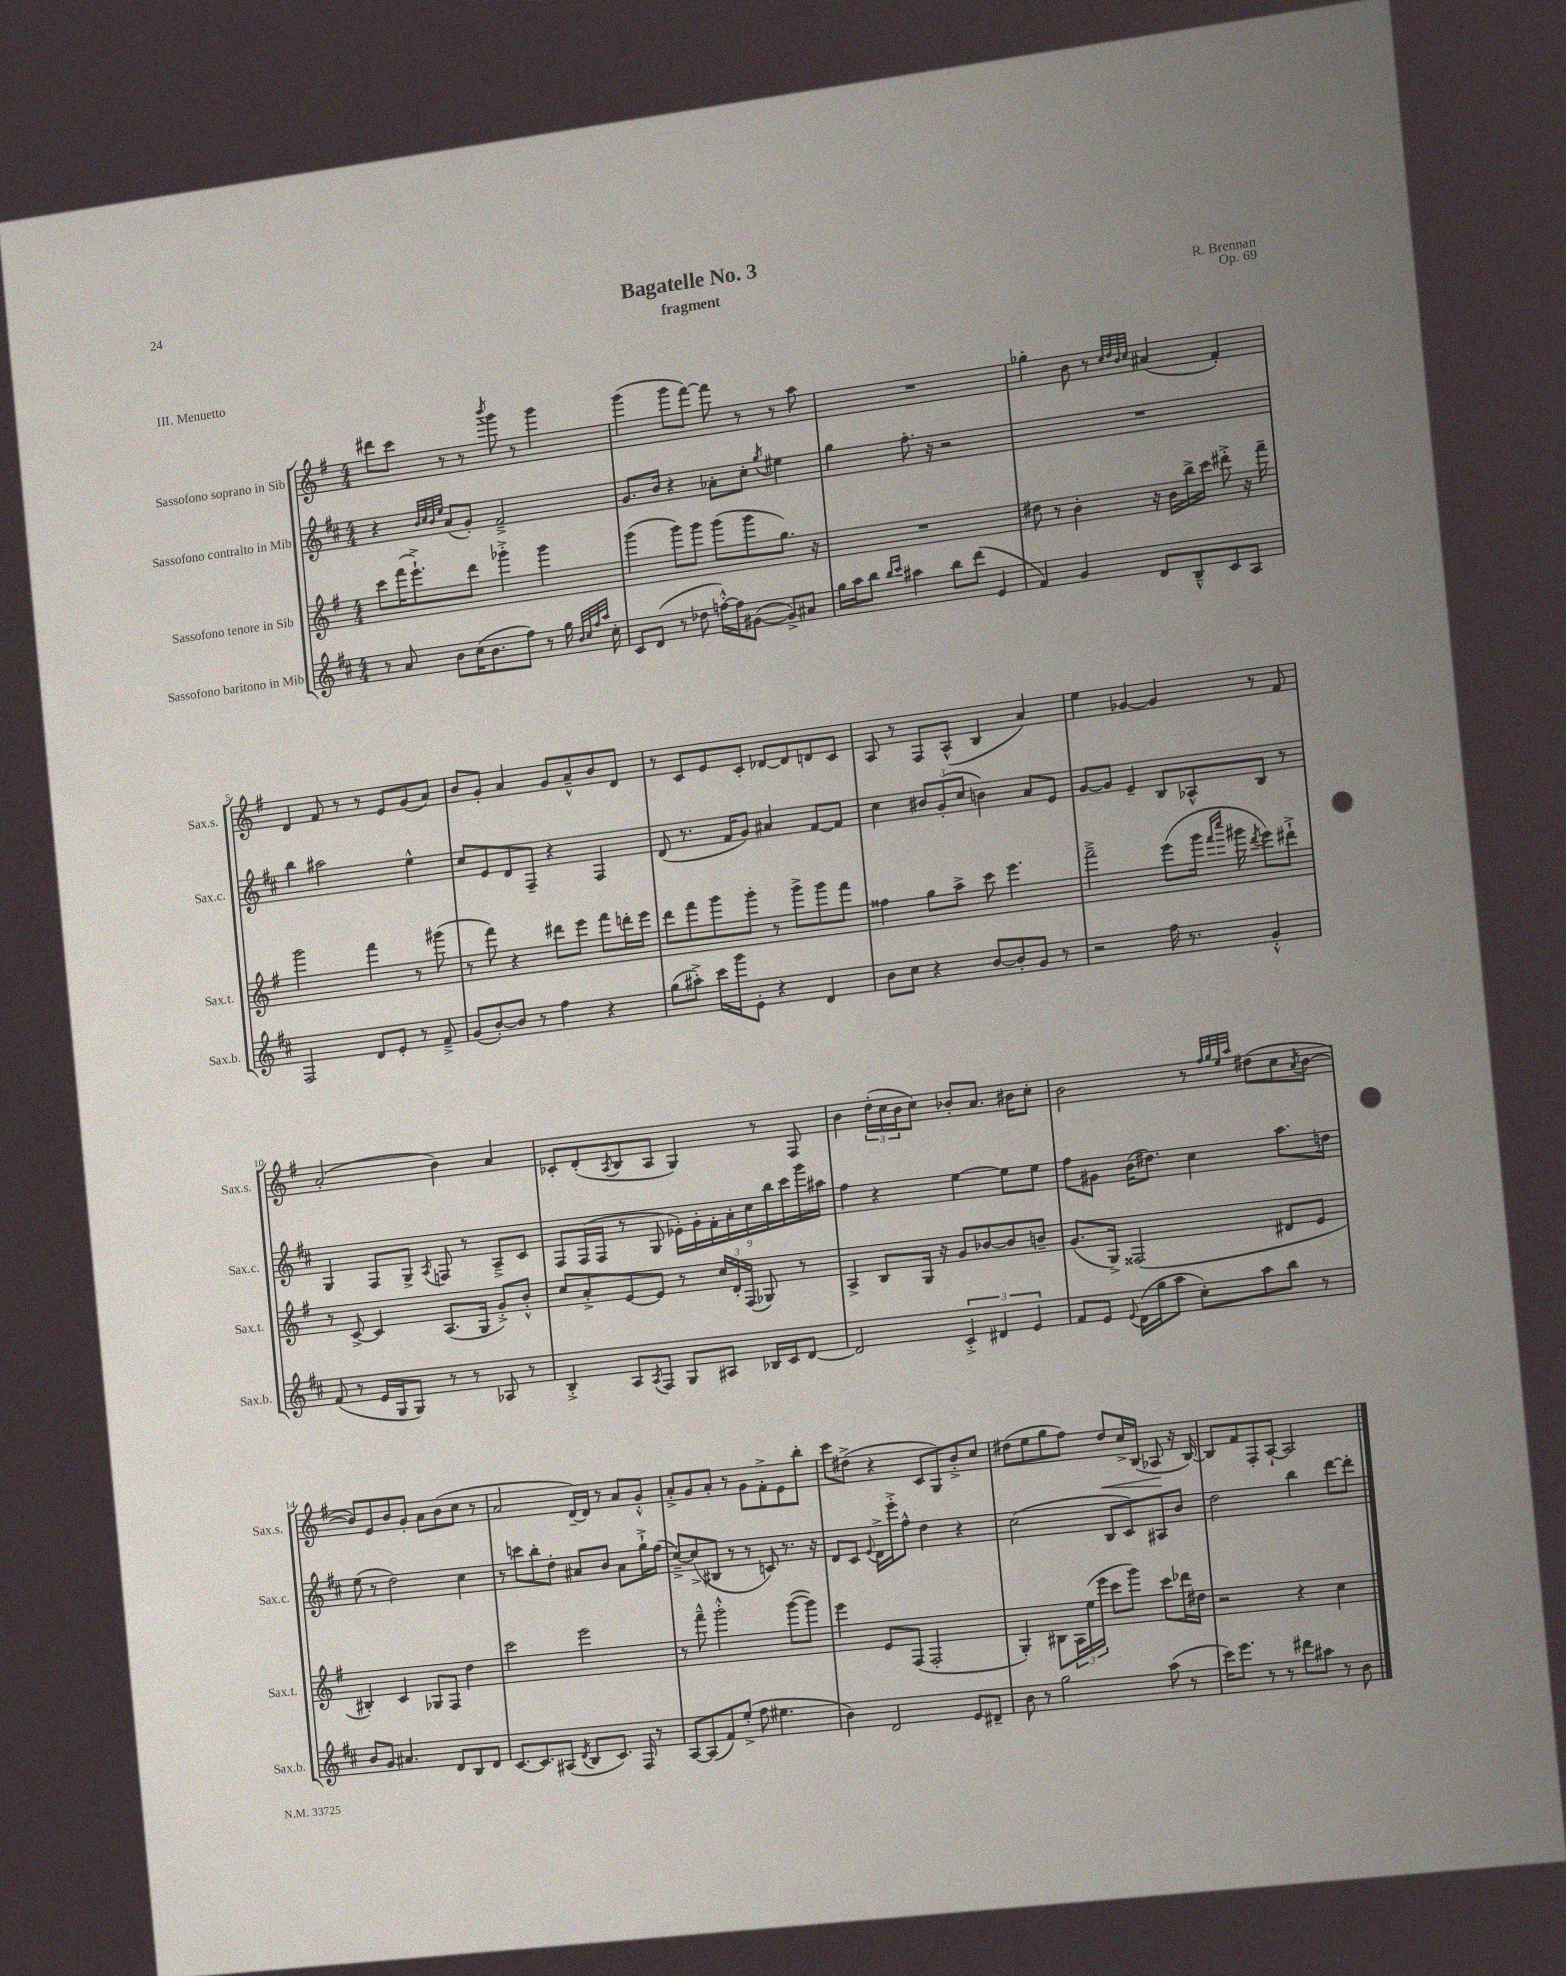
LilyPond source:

\header { title = "Bagatelle No. 3" composer = "R. Brennan" subtitle = "fragment" opus = "Op. 69" piece = "III. Menuetto" }
<<
\new StaffGroup <<
\new Staff = "s0" \with { instrumentName = "Sassofono soprano in Sib" shortInstrumentName = "Sax.s." } {
    \clef treble \key g \major \numericTimeSignature \time 4/4
    dis'''8 c'''8 r8 r8 \acciaccatura { b'''8 } g'''8 r8 g'''4 |
    g'''4( g'''8 fis'''8~) fis'''8 r8 r8 a''8 |
    R1 |
    ges''4-. b'8 r8 \grace { c''32 d''32 b'32 c''32 } ais'4( fis'4-.) |
    d'4 fis'8 r8 r8 e'8 g'8( a'8) |
    b'8 g'8-. a'4 g'8 a'8---^ b'8 d'8 |
    r8 c'8 e'8 c'8-. des'8~ des'8 d'8 c'8 |
    a8 r8 fis8 a8-^( b4 a'4) |
    e''4 ges'4~ ges'4 r8 fis'8 |
    a'2-.( b'4) a'4 |
    ces'8-. d'8-.( \acciaccatura { a8 } b8 a8 g4) r8 fis8 |
    b'4 \tuplet 3/2 { d''16-.( c''16 b'16 } c''8) bes'8-. a'8. bis'16 c''8-. |
    b'2 r8 \grace { fis''32 g''32 e''32 a''32 } dis''8( c''8 \acciaccatura { a'8 } b'8~ |
    b'8) e'8 b'8 g'8-. a'8 b'8( c''8 r8 |
    a'2 d'16~--) d'16 r8 a'8 g'8-.-^ |
    a'8-.-> g'8 a'8-. r8 g'8 fis'8-.-> e'8 b''8-. |
    c'''8 dis''8->( r4 c'8 g8) b'8-.-> c''8 |
    dis''8( e''8 g''8 fis''8) dis''8\< c''16-> b16( aes8\! r16 b16~) |
    b8 fis'8 fis8-. a8~-! a2 \bar "|." |
}
\new Staff = "s1" \with { instrumentName = "Sassofono contralto in Mib" shortInstrumentName = "Sax.c." } {
    \clef treble \key d \major \numericTimeSignature \time 4/4
    r4 \grace { b'32 cis''32 b'32 e''32 } a'8( g'8-.) fis'2---> |
    g'8. b'16 r4 aes'8-. cis''8-. \acciaccatura { g''8 } eis''4 |
    g''4 fis''8.-. r16 r2 |
    R1 |
    b''4 ais''2 e''4-^ |
    cis''8 e'8 d'8 fis8-- r4 fis4 |
    d'8( r8. fis'16 g'8) ais'4 fis'8~ fis'8 |
    cis''4 \tuplet 3/2 { bis'8 g'8-.( cis''8 } b'4) a'8 e'8 |
    g'8~ g'8 e'4-- b8 aes8-^ b8 r8 |
    g4 fis8 g8-> \acciaccatura { a8 } f8 r8 a8---> cis'8 |
    fis8 fis16( fis16 r8 g8 \tuplet 9/8 { ees'16-.) g'16-. fis'16-. a'16-. cis''16 b''16 cis'''16 g'''16 ais''16 } |
    fis''4 r4 e''4~ e''8 e''8 |
    fis''8 gis'8 b'16( dis''8.) cis''4 a''8. d''16 |
    e''8( r8 d''2) cis''4 |
    r8 c'''8 b''8-. d''8-. ais'8 b'8 ais'8 g''16-!-> fis''16( |
    cis''8~--->) cis''8->( bis8 r8 r8 c'8) r8. r16 |
    d'8 cis'8 \appoggiatura { e'8 } d'16-> e'''16-.-> fis''8-^ d''4 r4 |
    cis''2( b8 cis'8) ais8 b'8 |
    d''2 b''4 d'''8~ d'''8-. \bar "|." |
}
\new Staff = "s2" \with { instrumentName = "Sassofono tenore in Sib" shortInstrumentName = "Sax.t." } {
    \clef treble \key g \major \numericTimeSignature \time 4/4
    c'''8 fis'''16( e'''8.-!->) d'''8 ges'''4-.-> ges'''4 |
    g'''4( g'''8) g'''8 g'''8( g'''8 g''8.) r16 |
    R1 |
    dis''8 r8 b'4-. r16 b'16 b''16-> c'''16 dis'''8-.-> r16 fis'''16-- |
    g'''2 fis'''4 r8 gis'''8( |
    r8 fis'''8) r4 dis'''8 e'''8 fis'''8 d'''16-. e'''16 |
    d'''8 fis'''8 g'''8 g'''8-. r8 g'''8-> g'''8 fis'''8 |
    fisis''4 g''8 a''8-> c'''8 e'''4. |
    fis'''2---> e'''8( g'''16 \grace { fis'''16 c''''16 } gis'''16 \acciaccatura { d'''8 } e'''8) dis'''8-!-> |
    r8 c'8~-> c'4 a8.( g16 g'8-.->) b'8-.-^ |
    c''8 a'8-.-> e'8~ e'8 r8 \tuplet 3/2 { c''16 d'16-. fis16( } ges8) r8 |
    a4-> b8 g16 r16 g'8 bes'8~ bes'8 b'8-- |
    g'8.( g16->) fisis2( dis'8 e'8 |
    bis4-.) c'4 ges8 fis8 d''4 |
    c'''2 e'''2 |
    r8 fis'''8---^ g'''2-.-^ g'''8~( g'''8) |
    e'''4 e'8 fis8( fis2-. |
    g4-.) bis8 \tuplet 3/2 { a16 e''16( e'''16 } c'''8 g'''8) c'''8 des'''16 dis''16 |
    r2 r4 c''4 \bar "|." |
}
\new Staff = "s3" \with { instrumentName = "Sassofono baritono in Mib" shortInstrumentName = "Sax.b." } {
    \clef treble \key d \major \numericTimeSignature \time 4/4
    r8 a'8 b'8 cis''16( b'8. fis''8) r8 g''16 \grace { b'32 cis''32 fis''32 a''32 } cis''16-. |
    cis'8 d'8( r8 des''8 f''16~-.-^) f''16 gis'8~( gis'8->) ais'8 |
    g''16 a''16 b''8 \grace { b''16 cis'''16 } ais''4 b''8 d'''8( e'4 |
    fis'4) g'4 d'8 b8---^ cis'8 a8 |
    fis2 d'8 e'8-. r8 fis'8---> |
    g'8( b'8~-.) b'8 r8 fis''4 r4 |
    g''8( ais''8-.->) cis'''16 g'''16 e'8-. r4 d'4 |
    b'8 cis''8 r4 b'8~ b'8-. g'8 r8 |
    r2 fis''16 r8. g'4-.-^ |
    fis'8( r8 e'16 g16 g8) r8 r8 aes8 r8 |
    b4-.-> a8 \acciaccatura { a8 } fis8 g8 ais8 bes16 cis'16 d'8~ |
    d'2 \tuplet 3/2 { cis'4-.-> dis'4 e'4 } |
    fis'8 e'8 \appoggiatura { e'8 } d'16( g''16 a''8 cis''8-.) a''8 b''8 r8 |
    b'8 g'8 ais'4. d'8 b8 d'8 |
    cis'8.~ cis'8. ais8( \acciaccatura { d'8 } b8 cis'8.) fis16 r8 |
    a8~ a8( fis'8) e''8-.->( fis''8 eis''4. |
    b'4) d'2 e'8 dis'8-- |
    b'8 r8 g''2 a''8( r8 |
    cis'''16) e'''8. r8 r8 dis'''8 ais''8 r8 b'8 \bar "|." |
}
>>
>>
